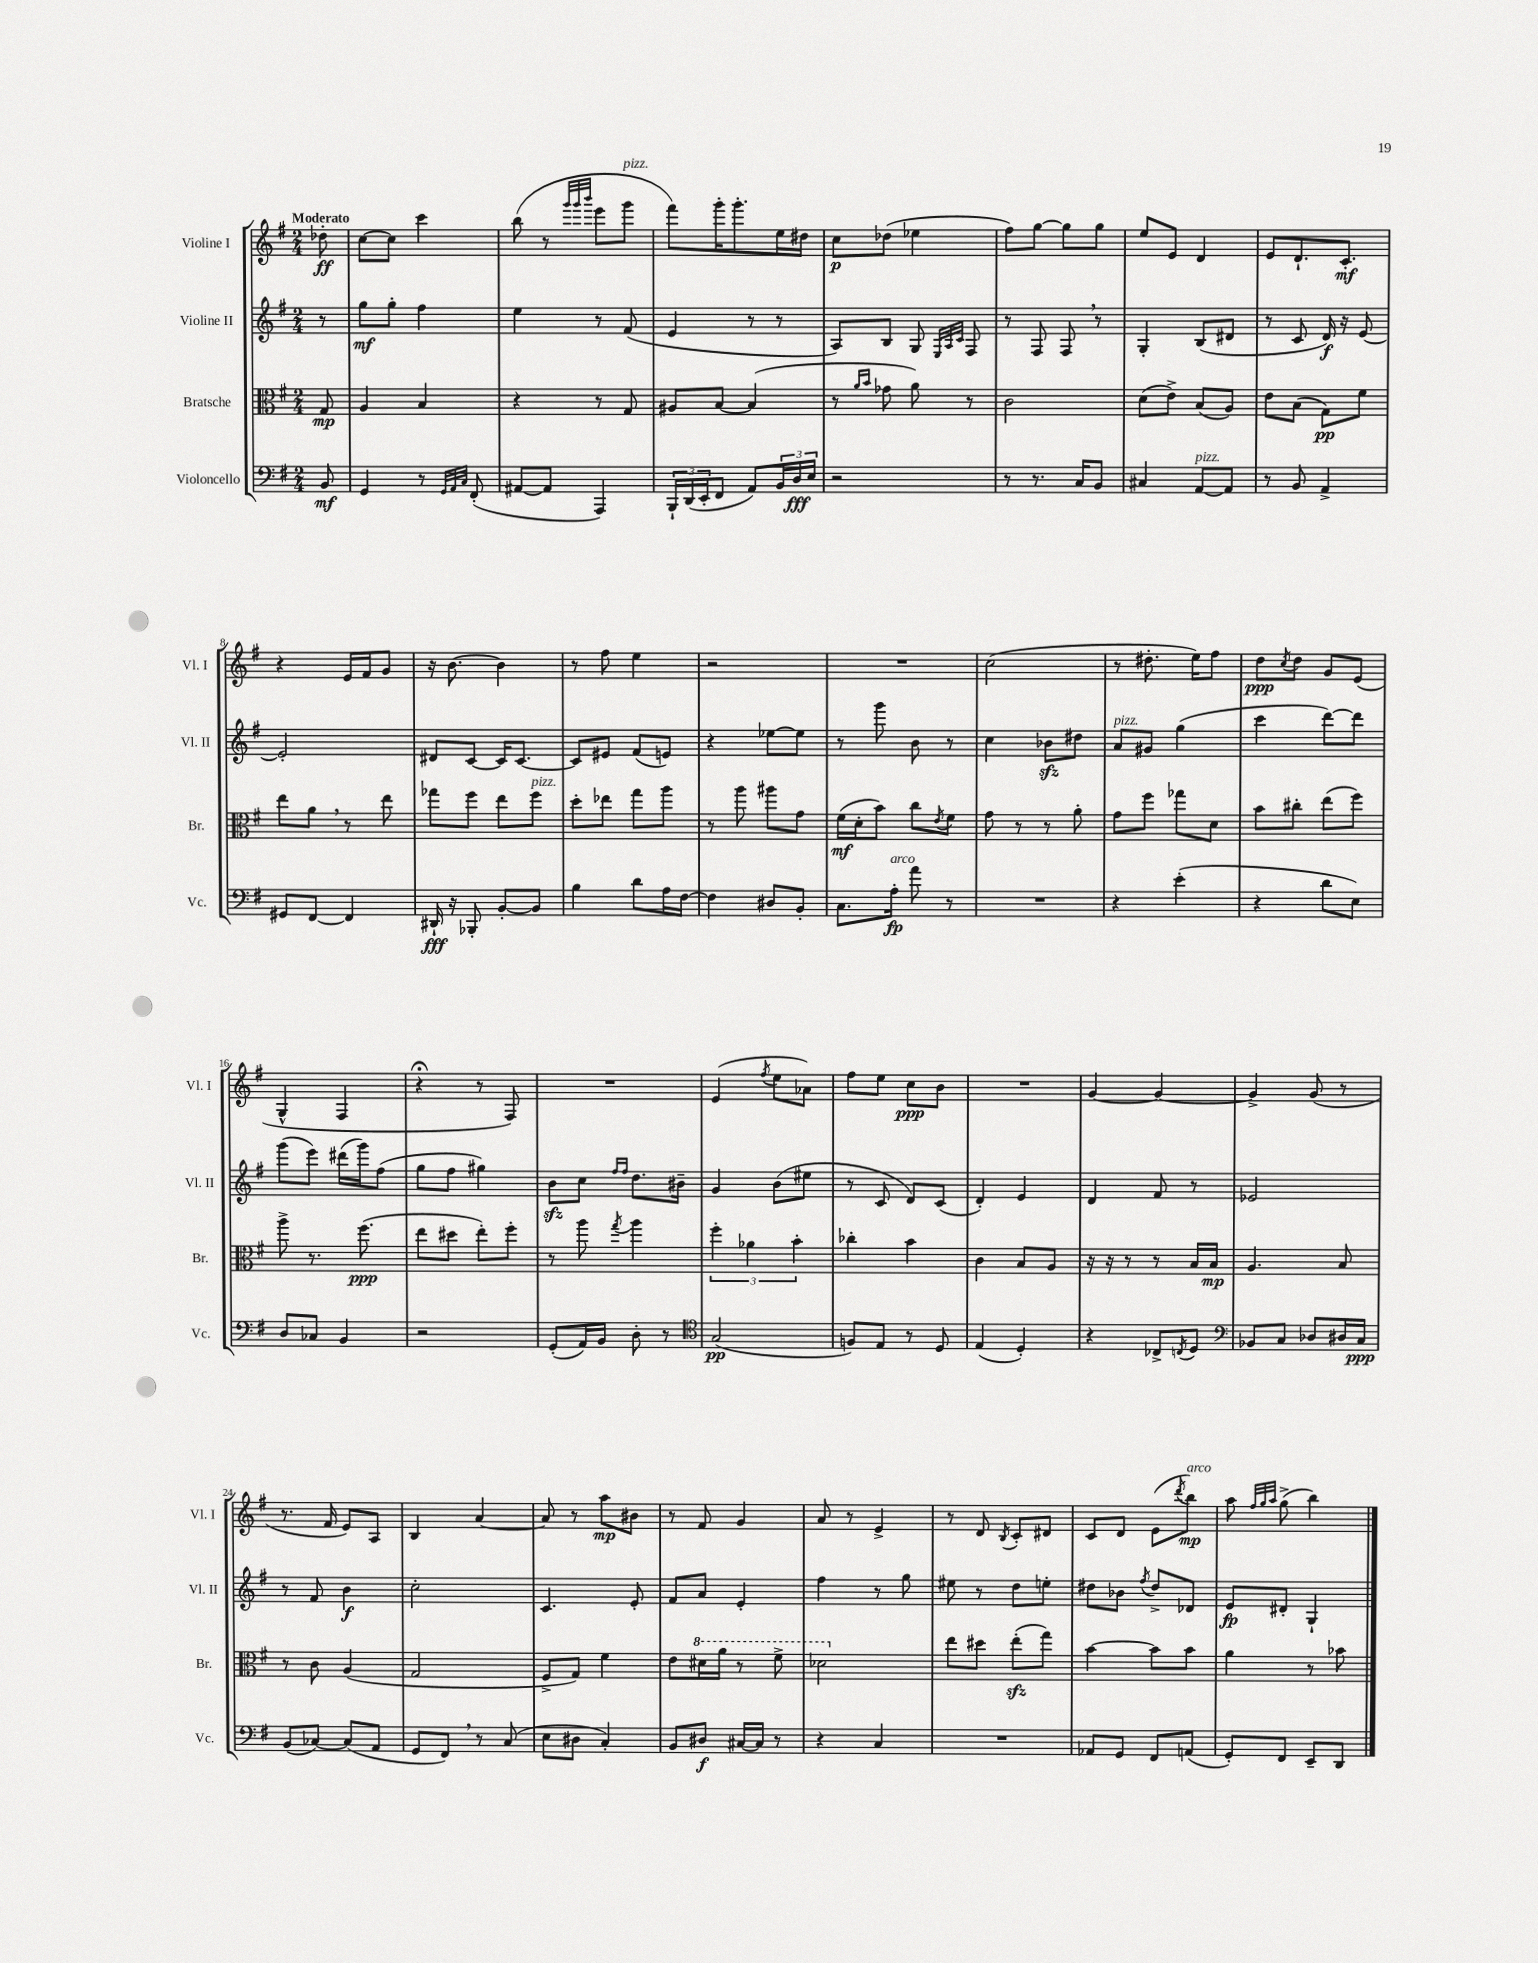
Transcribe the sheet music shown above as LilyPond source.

<<
\new StaffGroup <<
\new Staff = "s0" \with { instrumentName = "Violine I" shortInstrumentName = "Vl. I" } {
    \clef treble \key g \major \numericTimeSignature \time 2/4 \partial 8 \tempo "Moderato"
    des''8-.\ff |
    c''8~ c''8 c'''4 |
    b''8( r8 \grace { g'''32 g'''32 b'''32 } e'''8 g'''8^\markup { \italic "pizz." } |
    fis'''8) g'''16-. g'''8.-. e''16 dis''16 |
    c''8\p des''8( ees''4 |
    fis''8) g''8~ g''8 g''8 |
    e''8 e'8 d'4 |
    e'8 d'8.-! c'8.-.\mf |
    r4 e'16 fis'16 g'8 |
    r16 b'8.~ b'4 |
    r8 fis''8 e''4 |
    r2 |
    R2 |
    c''2( |
    r8 dis''8.-. e''16) fis''8 |
    d''8\ppp \acciaccatura { c''8 } d''8 g'8 e'8( |
    g4-^ fis4 |
    r4\fermata r8 fis8) |
    R2 |
    e'4( \acciaccatura { fis''8 } e''8 aes'8) |
    fis''8 e''8 c''8\ppp b'8 |
    R2 |
    g'4~ g'4~ |
    g'4-> g'8( r8 |
    r8. fis'16 e'8) a8 |
    b4 a'4~ |
    a'8 r8 a''8\mp bis'8 |
    r8 fis'8 g'4 |
    a'8 r8 e'4-> |
    r8 d'8 \acciaccatura { b8 } c'8-. dis'8 |
    c'8 d'8 e'8( \acciaccatura { d'''8 } b''8\mp^\markup { \italic "arco" }) |
    a''8 \grace { fis''32 g''32 a''32 } g''8->( b''4) \bar "|." |
}
\new Staff = "s1" \with { instrumentName = "Violine II" shortInstrumentName = "Vl. II" } {
    \clef treble \key g \major \numericTimeSignature \time 2/4 \partial 8
    r8 |
    g''8\mf g''8-. fis''4 |
    e''4 r8 fis'8( |
    e'4 r8 r8 |
    a8) b8 g8 \grace { e32 a32 c'32 } fis8 |
    r8 fis8 fis8 \breathe r8 |
    g4-. b8( dis'8 |
    r8 c'8 d'16\f) r16 e'8~ |
    e'2-. |
    dis'8 c'8~ c'16 c'8.~ |
    c'8 eis'8 fis'8( e'8) |
    r4 ees''8~ ees''8 |
    r8 g'''8 b'8 r8 |
    c''4 bes'8\sfz dis''8 |
    a'8^\markup { \italic "pizz." } gis'8 g''4( |
    c'''4 d'''8~) d'''8 |
    g'''8( e'''8) dis'''16( g'''16) fis''8( |
    g''8 fis''8 gis''4) |
    b'8\sfz c''8 \grace { fis''16 fis''16 } d''8. bis'16-- |
    g'4 b'8( eis''8 |
    r8 c'8 d'8) c'8( |
    d'4-.) e'4 |
    d'4 fis'8 r8 |
    ees'2 |
    r8 fis'8 b'4\f |
    c''2-. |
    c'4. e'8-. |
    fis'8 a'8 e'4-. |
    fis''4 r8 g''8 |
    eis''8 r8 d''8 e''8-. |
    dis''8 bes'8 \acciaccatura { fis''8 } dis''8-> des'8 |
    e'8\fp dis'8-. g4-! \bar "|." |
}
\new Staff = "s2" \with { instrumentName = "Bratsche" shortInstrumentName = "Br." } {
    \clef alto \key g \major \numericTimeSignature \time 2/4 \partial 8
    g8\mp |
    a4 b4 |
    r4 r8 g8 |
    ais8 b8~ b4( |
    r8 \grace { a'16 b'16 } ges'8 a'8) r8 |
    c'2 |
    d'8( e'8->) b8( a8) |
    e'8 b8( g8\pp) fis'8 |
    e''8 a'8 \breathe r8 e''8 |
    ges''8 fis''8 e''8 fis''8^\markup { \italic "pizz." } |
    d''8-. ees''8 g''8 a''8 |
    r8 a''8 ais''8 g'8 |
    fis'16\mf( d'16-. b'8) c''8 \acciaccatura { e'8 } fis'8 |
    g'8 r8 r8 a'8-. |
    g'8 fis''8 ges''8 d'8 |
    b'8 cis''8-. e''8( fis''8) |
    a''8-> r8. fis''8.\ppp( |
    e''8 dis''8 e''8-.) fis''8-. |
    r8 a''8 \acciaccatura { g''8 } a''4 |
    \tuplet 3/2 { fis''4-. aes'4 b'4-. } |
    ces''4-. b'4 |
    c'4 b8 a8 |
    r16 r16 r8 r8 b16 b16\mp |
    a4. b8 |
    r8 c'8 a4( |
    g2 |
    fis8-> g8) fis'4 |
    e'8 \ottava #1 dis''16 a''16 r8 fis''8-> |
    des''2 \ottava #0 |
    e''8 dis''8 e''8-.\sfz( g''8) |
    b'4~ b'8 b'8 |
    a'4 r8 bes'8 \bar "|." |
}
\new Staff = "s3" \with { instrumentName = "Violoncello" shortInstrumentName = "Vc." } {
    \clef bass \key g \major \numericTimeSignature \time 2/4 \partial 8
    b,8\mf |
    g,4 r8 \grace { g,32 a,32 c32 } fis,8-.( |
    ais,8~ ais,8 a,,4) |
    \tuplet 3/2 { b,,16-! d,16( e,16-. } fis,8 a,8) \tuplet 3/2 { b,16 d16\fff e16 } |
    r2 |
    r8 r8. c16 b,8 |
    cis4 a,8~^\markup { \italic "pizz." } a,8 |
    r8 b,8 a,4-> |
    gis,8 fis,8~ fis,4 |
    dis,16-!\fff r16 bes,,8-. b,8~-. b,8 |
    b4 d'8 a16 fis16~ |
    fis4 dis8 b,8-. |
    c8. a16-.\fp^\markup { \italic "arco" } a'8 r8 |
    R2 |
    r4 e'4-.( |
    r4 d'8 e8) |
    d8 ces8 b,4 |
    r2 |
    g,8-.( a,16) b,16 d8-. r8 |
    \clef tenor g2\pp( |
    f8) e8 r8 d8 |
    e4( d4-.) |
    r4 ces8-> \acciaccatura { c8 } d8 |
    \clef bass bes,8 c8 des8 dis16 c16\ppp |
    b,8( ces8~) ces8( a,8 |
    g,8 fis,8) \breathe r8 c8( |
    e8 dis8 c4-.) |
    b,8 dis8\f cis16~ cis16 r8 |
    r4 c4 |
    R2 |
    aes,8 g,8 fis,8 a,8( |
    g,8-.) fis,8 e,8-- d,8 \bar "|." |
}
>>
>>
